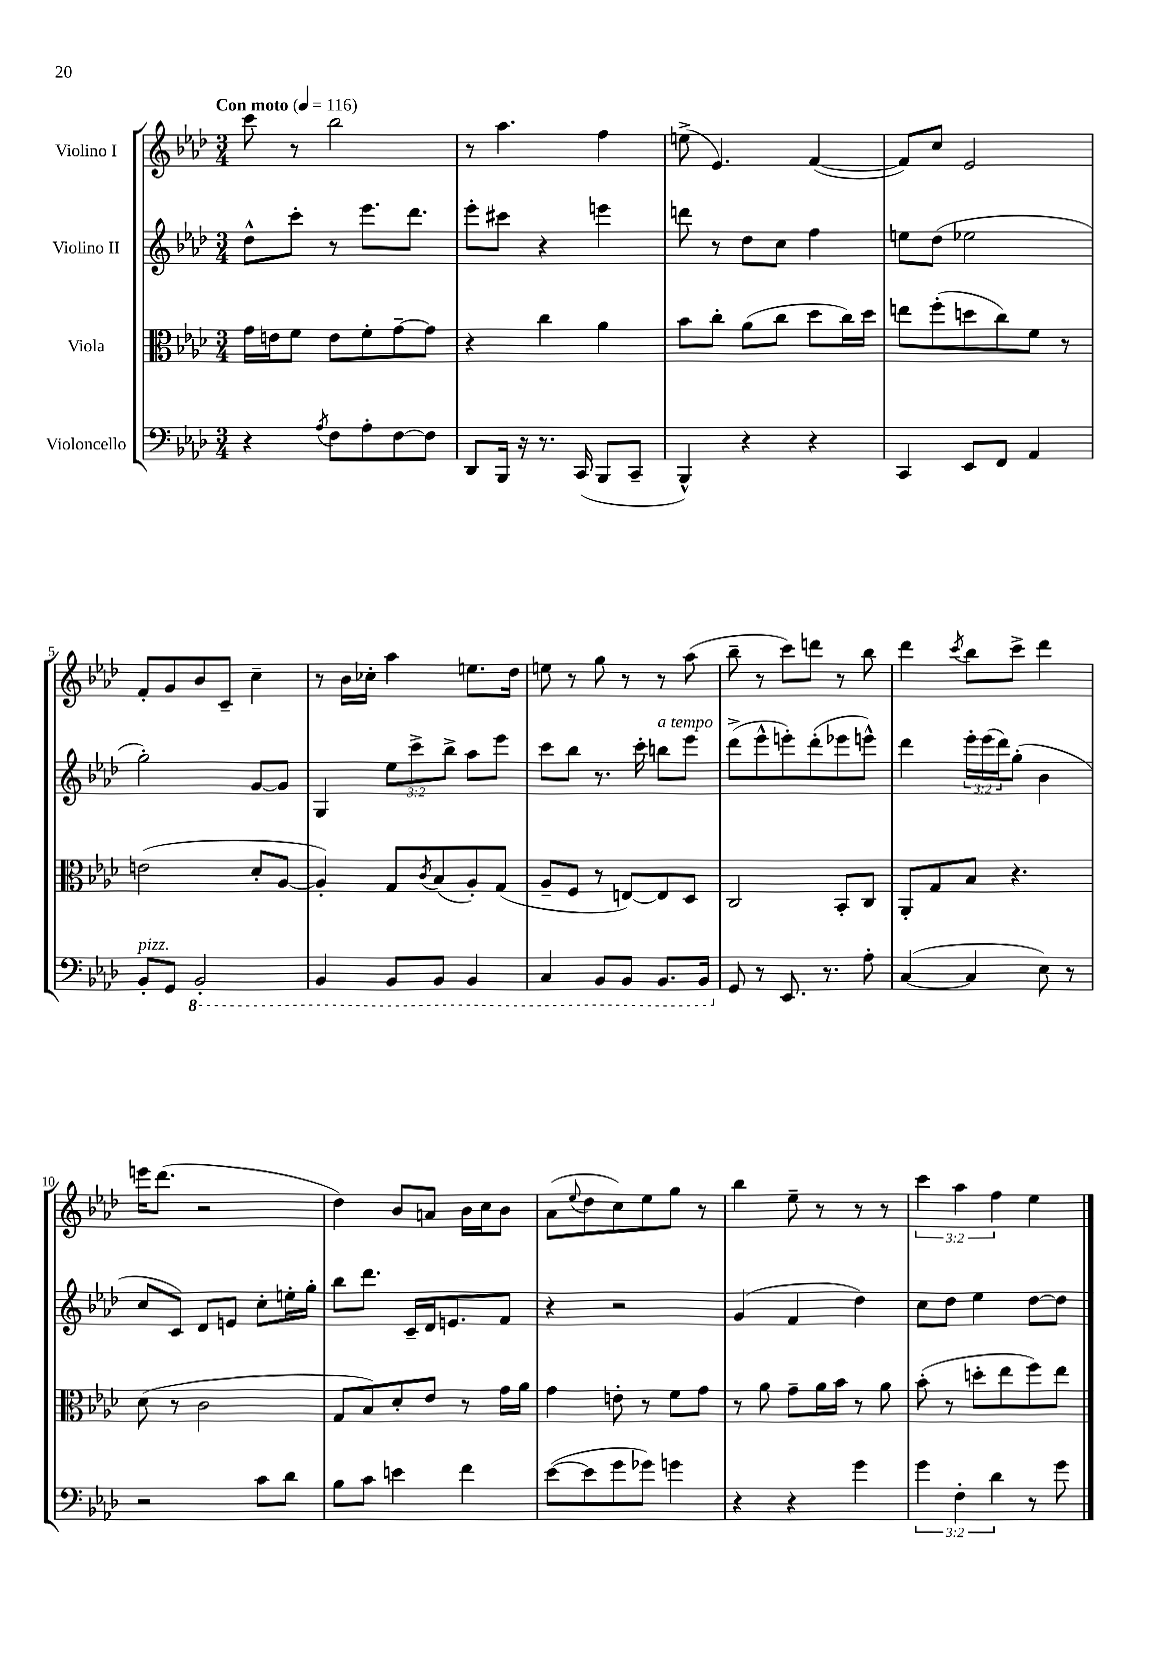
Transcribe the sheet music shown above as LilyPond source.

<<
\new StaffGroup <<
\new Staff = "s0" \with { instrumentName = "Violino I" } {
    \clef treble \key aes \major \numericTimeSignature \time 3/4 \override Staff.TupletNumber.text = #tuplet-number::calc-fraction-text \tempo "Con moto" 4 = 116
    c'''8 r8 bes''2 |
    r8 aes''4. f''4 |
    e''8->( ees'4.) f'4~( |
    f'8) c''8 ees'2 |
    f'8-. g'8 bes'8 c'8-- c''4-- |
    r8 bes'16 ces''16-. aes''4 e''8. des''16 |
    e''8 r8 g''8 r8 r8 aes''8( |
    bes''8-- r8 c'''8) d'''8 r8 bes''8 |
    des'''4 \acciaccatura { c'''8 } bes''8 c'''8-> des'''4 |
    e'''16 des'''8.( r2 |
    des''4) bes'8 a'8 bes'16 c''16 bes'8 |
    aes'8( \appoggiatura { ees''8 } des''8 c''8) ees''8 g''8 r8 |
    bes''4 ees''8-- r8 r8 r8 |
    \tuplet 3/2 { c'''4 aes''4 f''4 } ees''4 \bar "|." |
}
\new Staff = "s1" \with { instrumentName = "Violino II" } {
    \clef treble \key aes \major \numericTimeSignature \time 3/4 \override Staff.TupletNumber.text = #tuplet-number::calc-fraction-text
    des''8-^ c'''8-. r8 ees'''8. des'''8. |
    ees'''8-. cis'''8 r4 e'''4 |
    d'''8 r8 des''8 c''8 f''4 |
    e''8 des''8( ees''2 |
    g''2-.) g'8~ g'8 |
    g4 \tuplet 3/2 { ees''8 c'''8-> bes''8-> } aes''8 ees'''8 |
    c'''8 bes''8 r8. c'''16-. b''8^\markup { \italic "a tempo" } ees'''8 |
    des'''8->( ees'''8-^ e'''8-.) des'''8-.( ees'''8 e'''8-^) |
    des'''4 \tuplet 3/2 { ees'''16-. ees'''16( des'''16) } g''8-.( bes'4 |
    c''8 c'8) des'8 e'8 c''8-. e''16-. g''16-. |
    bes''8 des'''8. c'16-- des'16 e'8. f'8 |
    r4 r2 |
    g'4( f'4 des''4) |
    c''8 des''8 ees''4 des''8~ des''8 \bar "|." |
}
\new Staff = "s2" \with { instrumentName = "Viola" } {
    \clef alto \key aes \major \numericTimeSignature \time 3/4
    g'16 e'16 f'8 e'8 f'8-. g'8~-- g'8 |
    r4 c''4 aes'4 |
    bes'8 c''8-. aes'8( c''8 des''8 c''16) des''16 |
    e''8 f''8-.( d''8 c''8) f'8 r8 |
    e'2( des'8-. aes8~ |
    aes4-.) g8 \acciaccatura { c'8 } bes8( aes8-.) g8( |
    aes8-- f8 r8 e8~) e8 des8 |
    c2 bes,8-. c8 |
    aes,8-. g8 bes8 r4. |
    des'8( r8 c'2 |
    g8 bes8) des'8-. ees'8 r8 g'16 aes'16 |
    g'4 e'8-. r8 f'8 g'8 |
    r8 aes'8 g'8-- aes'16 bes'16 r8 aes'8 |
    bes'8-.( r8 d''8-. ees''8 f''8) ees''8 \bar "|." |
}
\new Staff = "s3" \with { instrumentName = "Violoncello" } {
    \clef bass \key aes \major \numericTimeSignature \time 3/4 \override Staff.TupletNumber.text = #tuplet-number::calc-fraction-text
    r4 \acciaccatura { aes8 } f8 aes8-. f8~ f8 |
    des,8 bes,,16 r16 r8. c,16( bes,,8 c,8-- |
    bes,,4-^) r4 r4 |
    c,4 ees,8 f,8 aes,4 |
    bes,8-.^\markup { \italic "pizz." } g,8 \ottava #-1 bes,,2-. |
    bes,,4 bes,,8 bes,,8 bes,,4 |
    c,4 bes,,8 bes,,8 bes,,8. bes,,16 \ottava #0 |
    g,8 r8 ees,8. r8. aes8-. |
    c4~( c4 ees8) r8 |
    r2 c'8 des'8 |
    bes8 c'8 e'4 f'4 |
    ees'8~( ees'8 g'8 ges'8) g'4 |
    r4 r4 g'4 |
    \tuplet 3/2 { g'4 f4-. des'4 } r8 g'8 \bar "|." |
}
>>
>>
